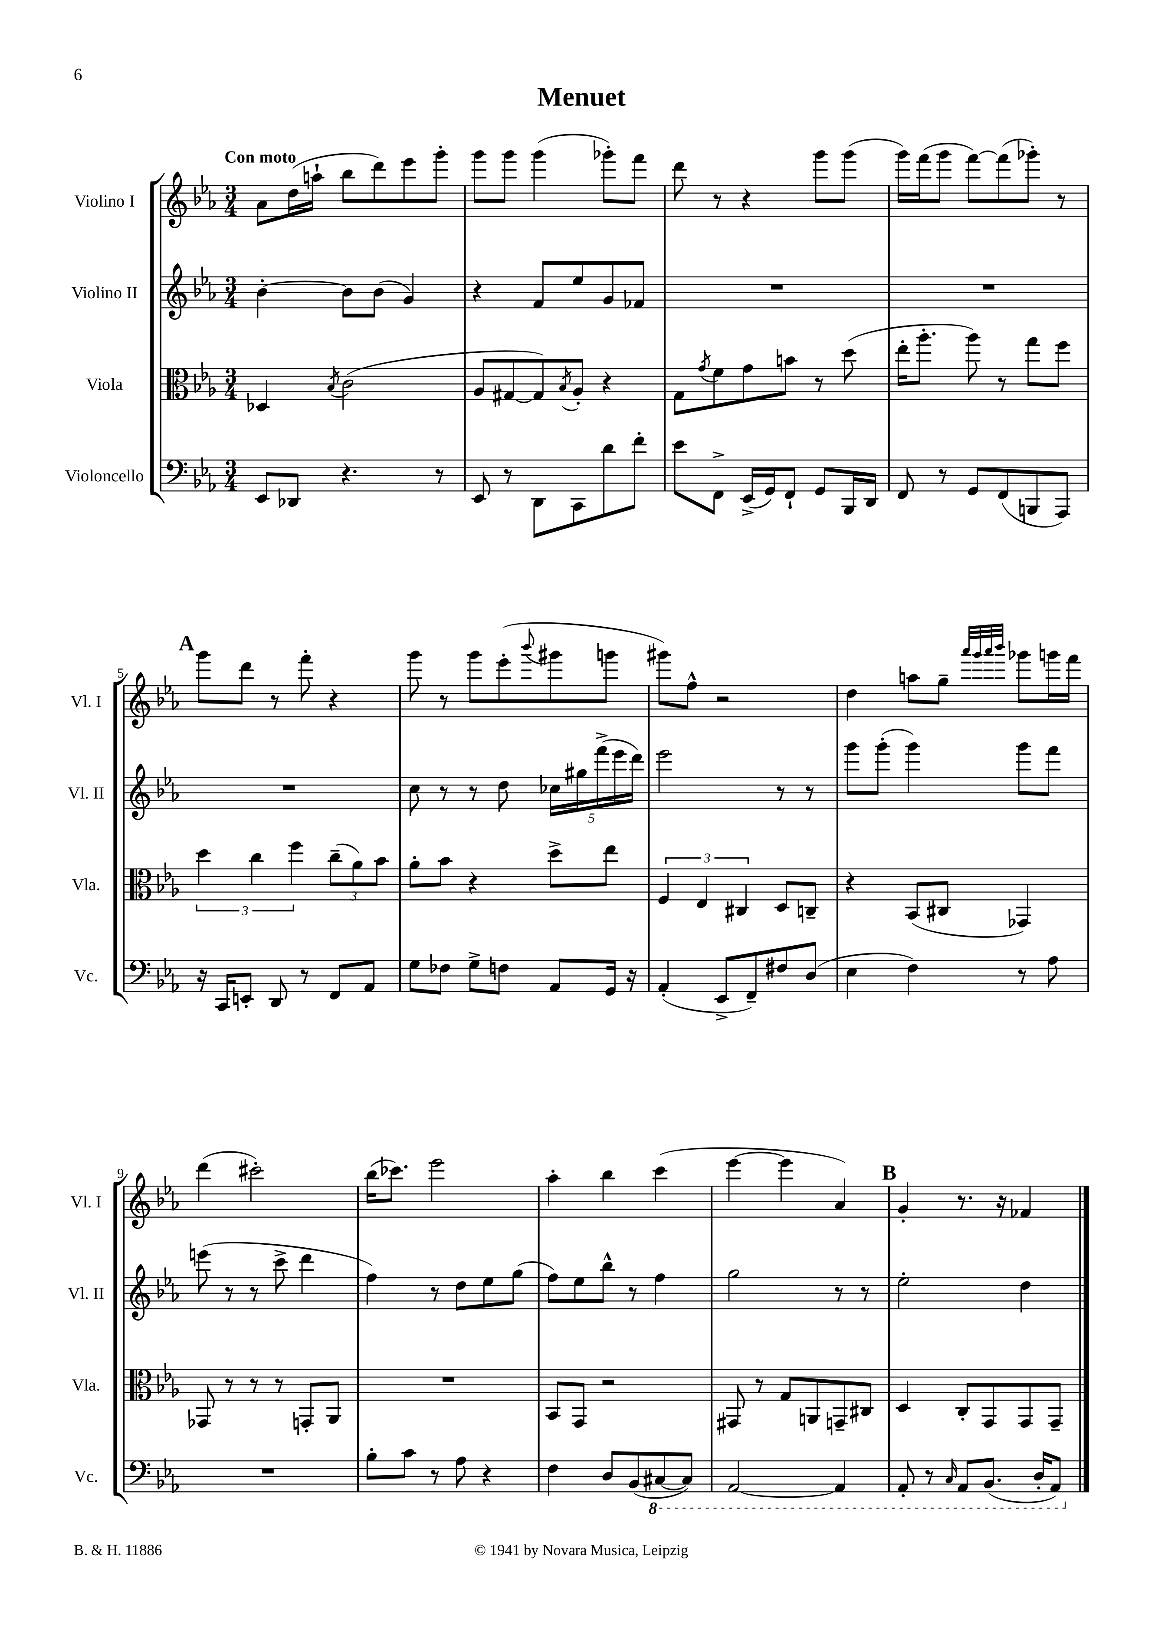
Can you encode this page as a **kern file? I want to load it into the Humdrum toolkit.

**kern	**kern	**kern	**kern
*staff4	*staff3	*staff2	*staff1
*clefF4	*clefC3	*clefG2	*clefG2
*k[b-e-a-]	*k[b-e-a-]	*k[b-e-a-]	*k[b-e-a-]
*M3/4	*M3/4	*M3/4	*M3/4
8EE-	4D-	[4b-'	8a-
8DD-	.	.	(16dd
.	.	.	16aa`
.	8qB-	.	.
4.r	(2c	8b-]	8bb-
.	.	(8b-	8ddd)
.	.	4g)	8eee-
8r	.	.	8ggg'
=	=	=	=
8EE-	8A-	4r	8ggg
8r	[8G#	.	8ggg
8DD	8G#])	8f	(4ggg
.	8qB-	.	.
8CC	8A-'	8ee-	.
8d	4r	8g	8ggg-')
8f'	.	8f-	8fff
=	=	=	=
8e-	8G	2.r	8ddd
.	8qg	.	.
8FF^	8f	.	8r
(16EE-^	8g	.	4r
16GG)	.	.	.
8FF`	8b	.	.
8GG	8r	.	8ggg
16BBB-	(8dd	.	(8ggg
16DD	.	.	.
=	=	=	=
8FF	16ee-'	2.r	16ggg)
.	8.aa-'	.	(16fff
8r	.	.	8ggg
8GG	8aa-)	.	[8fff)
(8FF	8r	.	(8fff]
8BBB	8gg	.	8ggg-')
8AAA-)	8ff	.	8r
=	=	=	=
16r	6dd	2.r	8ggg
16CC	.	.	.
8EE'	.	.	8ddd
.	6cc	.	.
8DD	.	.	8r
.	6ff	.	.
8r	.	.	8fff'
8FF	(12cc~	.	4r
.	12a-)	.	.
8AA-	.	.	.
.	12b-	.	.
=	=	=	=
8G	8a-'	8cc	8ggg
8F-	8b-	8r	8r
8G^	4r	8r	8ggg
8F	.	8dd	(8eee-'
.	.	.	8qqbbb-
8AA-	8dd^	20cc-	8ggg#
.	.	20gg#	.
.	.	(20fff^	.
16GG	8ee-	.	8ggg
.	.	20eee-	.
16r	.	.	.
.	.	20ddd)	.
=	=	=	=
(4AA-'	6F	2eee-	8ggg#)
.	.	.	8ff^^
.	6E-	.	.
8EE-^	.	.	2r
.	6C#	.	.
8FF~)	.	.	.
8F#	8D	8r	.
(8D	8C~	8r	.
=	=	=	=
4E-	4r	8ggg	4dd
.	.	(8ggg'	.
4F)	(8BB-	4ggg)	8aa
.	8C#	.	8gg~
.	.	.	32qqaaa-
.	.	.	32qqggg
.	.	.	32qqaaa-
.	.	.	32qqbbb-
8r	4GG-)	8ggg	8ggg-
8A-	.	8fff	16ggg
.	.	.	16fff
=	=	=	=
2.r	8GG-	(8eee	(4ddd
.	8r	8r	.
.	8r	8r	2ccc#')
.	8r	8ccc^	.
.	8GG'	4ddd	.
.	8AA-	.	.
=	=	=	=
8B-'	2.r	4ff)	(16bb-
.	.	.	8.ccc-)
8c	.	.	.
8r	.	8r	2eee-
8A-	.	8dd	.
4r	.	8ee-	.
.	.	(8gg	.
=	=	=	=
4F	8BB-	8ff)	4aa-'
.	8GG	8ee-	.
8D	2r	8bb-^^	4bb-
(8BB-	.	8r	.
[8CC#	.	4ff	(4ccc
8CC#])	.	.	.
=	=	=	=
[2AAA-	8GG#	2gg	[4eee-
.	8r	.	.
.	8G	.	4eee-]
.	8AA	.	.
4AAA-]	8GG~	8r	4a-)
.	8C#	8r	.
=	=	=	=
8AAA-'	4D	2ee-'	4g'
8r	.	.	.
16qqCC	.	.	.
8AAA-	8C'	.	8.r
(8.BBB-	8GG	.	.
.	.	.	16r
.	8GG	4dd	4f-
16DD'	.	.	.
8AAA-)	8GG~	.	.
==	==	==	==
*-	*-	*-	*-
